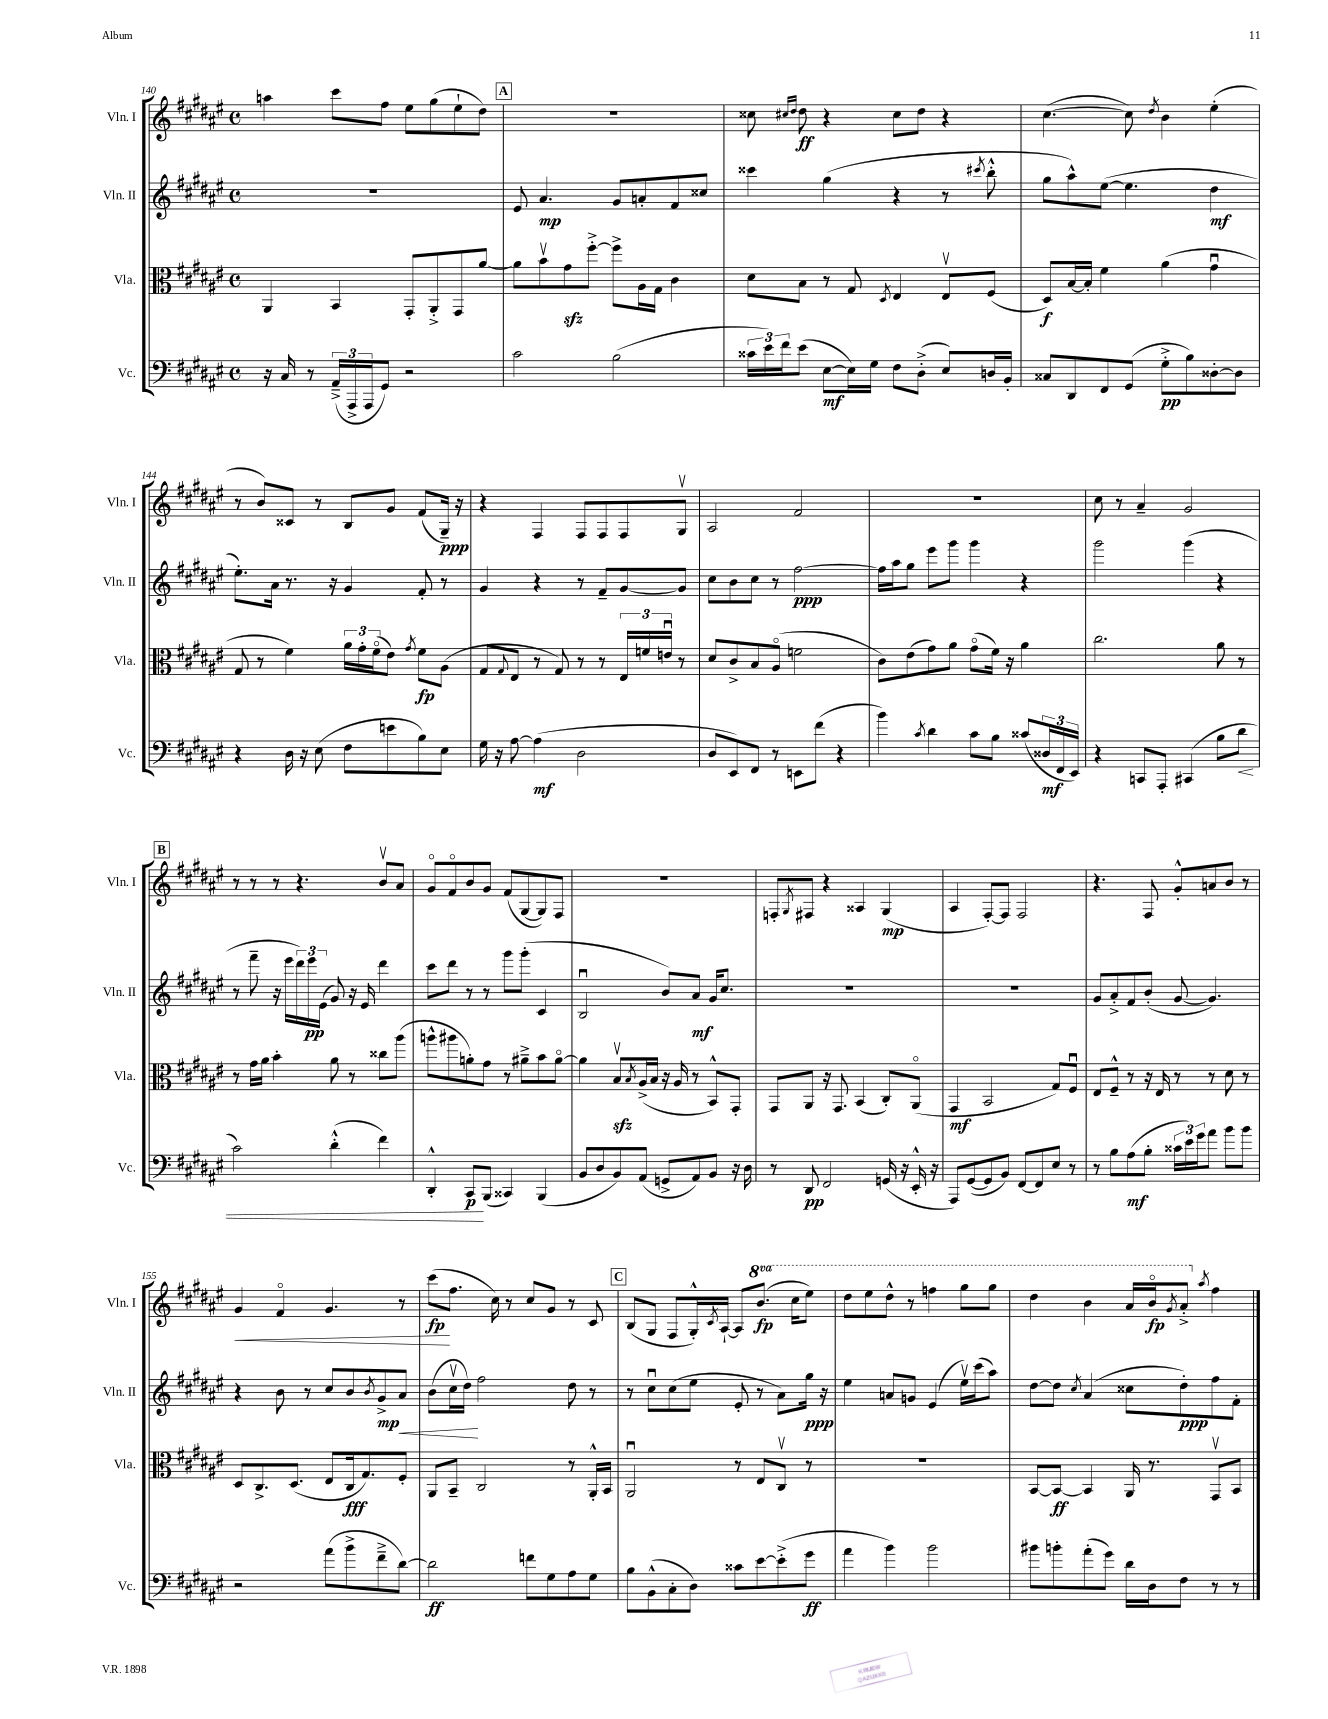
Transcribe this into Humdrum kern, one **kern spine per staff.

**kern	**dynam	**kern	**dynam	**kern	**dynam	**kern	**dynam
*part4	*part4	*part3	*part3	*part2	*part2	*part1	*part1
*staff4	*staff4	*staff3	*staff3	*staff2	*staff2	*staff1	*staff1
*I"Vc.	*	*I"Vla.	*	*I"Vln. II	*	*I"Vln. I	*
*I'Vc.	*	*I'Vla.	*	*I'Vln. II	*	*I'Vln. I	*
*clefF4	*	*clefC3	*	*clefG2	*	*clefG2	*
*k[f#c#g#d#a#e#]	*	*k[f#c#g#d#a#e#]	*	*k[f#c#g#d#a#e#]	*	*k[f#c#g#d#a#e#]	*
*M4/4	*	*M4/4	*	*M4/4	*	*M4/4	*
*met(c)	*	*met(c)	*	*met(c)	*	*met(c)	*
=140	=140	=140	=140	=140	=140	=140	=140
16r	.	4AA#/	.	1r	.	4aan\	.
16C#/	.	.	.	.	.	.	.
8r	.	.	.	.	.	.	.
(24AA#~^/LL	.	4BB/	.	.	.	8ccc#\L	.
24AAA#^/	.	.	.	.	.	.	.
24AAA#/J	.	.	.	.	.	.	.
8GG#/J)	.	.	.	.	.	8ff#\J	.
2r	.	8GG#'/L	.	.	.	8ee#\L	.
.	.	8AA#'^/	.	.	.	(8gg#\	.
.	.	8GG#/	.	.	.	8ee#`\	.
.	.	[8a#/J	.	.	.	8dd#\J)	.
!!LO:REH:place=s1:t=A
=141	=141	=141	=141	=141	=141	=141	=141
2c#\	.	8a#\L]	.	8e#/	.	1r	.
.	.	8bv\	.	4.a#/	mp	.	.
.	.	8g#zz\	.	.	.	.	.
.	.	[8ff#'^\J	.	.	.	.	.
(2B\	.	8ff#^\L]	.	8g#/L	.	.	.
.	.	16A#\L	.	8an'/	.	.	.
.	.	16G#\JJ	.	.	.	.	.
.	.	4c#\	.	8f#/	.	.	.
.	.	.	.	8cc##X/J	.	.	.
=142	=142	=142	=142	=142	=142	=142	=142
24c##X\LL	.	8d#\L	.	4ccc##X\	.	8cc##X\	.
24e#\)	.	.	.	.	.	.	.
24f#\J	.	.	.	.	.	.	.
.	.	.	.	.	.	16qqcc#X/LL	.
.	.	.	.	.	.	16qqdd#/JJ	.
(8e#\J	.	8B\J	.	.	.	8dd#\	ff
[8E#\L	mf	8r	.	(4gg#\	.	4r	.
16E#\L])	.	8G#/	.	.	.	.	.
16G#\JJ	.	.	.	.	.	.	.
.	.	8qD#/	.	.	.	.	.
8F#\L	.	4E#/	.	4r	.	8cc#\L	.
(8D#'^\J	.	.	.	.	.	8dd#\J	.
8E#/L)	.	8E#v/L	.	8r	.	4r	.
.	.	.	.	8qccc#X/	.	.	.
16Dn/L	.	(8F#/J	.	8bb'^^\	.	.	.
16BB'/JJ	.	.	.	.	.	.	.
=143	=143	=143	=143	=143	=143	=143	=143
8C##X/L	.	8D#/L)	f	8gg#\L	.	([4.cc#\	.
8DD#/	.	[16B/L	.	8aa#^^\)	.	.	.
.	.	16B'/JJ]	.	.	.	.	.
8FF#/	.	4f#\	.	([8ee#\J	.	.	.
(8GG#/J	.	.	.	4.ee#\]	.	8cc#\])	.
.	.	.	.	.	.	8qdd#/	.
8G#'^\L	pp	(4a#\	.	.	.	4b\	.
8B\)	.	.	.	.	.	.	.
[8D##X'\	.	4g#u\	.	4dd#\	mf	(4ee#'\	.
8D##\J]	.	.	.	.	.	.	.
!!LO:LB:g=z
=144	=144	=144	=144	=144	=144	=144	=144
4r	.	8G#/	.	8.ee#'\L)	.	8r	.
.	.	8r	.	.	.	8b/L)	.
.	.	.	.	16a#\Jk	.	.	.
16D#\	.	4f#\)	.	8.r	.	8c##X/J	.
16r	.	.	.	.	.	.	.
(8E#\	.	.	.	.	.	8r	.
.	.	.	.	16r	.	.	.
8F#\L	.	24a#\LL	.	4g#/	.	8B/L	.
.	.	24g#'\	.	.	.	.	.
.	.	(24f#\J	.	.	.	.	.
8en\	.	8e#\J)	.	.	.	8g#/J	.
.	.	8qg#/	.	.	.	.	.
8B\)	.	8f#\L	fp	8f#'/	.	(8f#/L	.
8E#\J	.	(8A#\J	.	8r	.	16G#~/Jk)	ppp
.	.	.	.	.	.	16r	.
=145	=145	=145	=145	=145	=145	=145	=145
16G#\	.	8G#/L	.	4g#/	.	4r	.
16r	.	.	.	.	.	.	.
.	.	8qqG#/	.	.	.	.	.
[8A#\	.	8E#/J	.	.	.	.	.
(4A#\]	mf	8r	.	4r	.	4F#/	.
.	.	8G#/)	.	.	.	.	.
2D#\	.	8r	.	8r	.	8F#/L	.
.	.	8r	.	8f#~/L	.	8F#/	.
.	.	24E#/LL	.	[8g#/	.	8F#/	.
.	.	24fn/	.	.	.	.	.
.	.	24enu/JJ	.	.	.	.	.
.	.	8r	.	8g#/J]	.	8G#v/J	.
=146	=146	=146	=146	=146	=146	=146	=146
8D#/L	.	8d#/L	.	8cc#\L	.	2A#/	.
8EE#/)	.	8c#^/	.	8b\	.	.	.
8FF#/J	.	8B/	.	8cc#\J	.	.	.
8r	.	(8A#/J	.	8r	.	.	.
8EEn\L	.	2fn\	.	[2ff#\	ppp	2f#/	.
(8f#\J	.	.	.	.	.	.	.
4r	.	.	.	.	.	.	.
=147	=147	=147	=147	=147	=147	=147	=147
4b\)	.	8c#\L)	.	16ff#\LL]	.	1r	.
.	.	.	.	16aa#\J	.	.	.
.	.	(8e#\	.	8gg#\J	.	.	.
8qc#/	.	.	.	.	.	.	.
4d#\	.	8g#\)	.	8eee#\L	.	.	.
.	.	8a#\J	.	8ggg#\J	.	.	.
8c#\L	.	(8g#\L	.	4ggg#\	.	.	.
8B\J	.	16f#\Jk)	.	.	.	.	.
.	.	16r	.	.	.	.	.
(8c##X/L	.	4a#\	.	4r	.	.	.
24D##X/L	mf	.	.	.	.	.	.
24FF#/	.	.	.	.	.	.	.
24EE#/JJ)	.	.	.	.	.	.	.
=148	=148	=148	=148	=148	=148	=148	=148
4r	.	2.cc#\	.	2ggg#\	.	8cc#\	.
.	.	.	.	.	.	8r	.
8CCn/L	.	.	.	.	.	4a#~/	.
8AAA#'/J	.	.	.	.	.	.	.
(4CC#X/	.	.	.	(4ggg#\	.	2g#/	.
8B\L	.	8a#\	.	4r	.	.	.
!	!LO:HP:b	!	!	!	!	!	!
8d#\J	<	8r	.	.	.	.	.
!!LO:LB:g=z
!!LO:REH:place=s1:t=B
=149	=149	=149	=149	=149	=149	=149	=149
2c#\)	.	8r	.	8r	.	8r	.
.	.	16g#\LL	.	8fff#~\	.	8r	.
.	.	16a#\JJ	.	.	.	.	.
.	.	4b'\	.	16r	.	8r	.
.	.	.	.	16eee#\LL	.	.	.
.	.	.	.	24ddd#\)	.	4.r	.
.	.	.	.	24eee#\	pp	.	.
.	.	.	.	(24e#\JJ	.	.	.
(4d#'^^\	.	8a#\	.	8g#/)	.	.	.
.	.	8r	.	16r	.	.	.
.	.	.	.	16e#/	.	.	.
4f#\)	.	8cc##X\L	.	4ddd#\	.	8bv/L	.
.	.	(8aa#\J	.	.	.	8a#/J	.
=150	=150	=150	=150	=150	=150	=150	=150
4DD#'^^/	.	8aan^^\L	.	8ccc#\L	.	8g#/L	.
.	.	8aa#X\	.	8ddd#\J	.	8f#/	.
8CC#/L	p	8an'\)	.	8r	.	8b/	.
(8BBB/J	[	8g#\J	.	8r	.	8g#/J	.
4CC##X/)	.	8r	.	8ggg#\L	.	(8f#/L	.
.	.	8a#X~^\L	.	(8ggg#'\J	.	[8G#/	.
(4BBB/	.	8b\	.	4c#/	.	8G#/])	.
.	.	[8a#\J	.	.	.	8F#/J	.
=151	=151	=151	=151	=151	=151	=151	=151
8BB/L	.	4a#\]	.	2Bu/	.	1r	.
8D#/	.	.	.	.	.	.	.
8BB/)	.	8Bzzv/L	.	.	.	.	.
.	.	8qB/	.	.	.	.	.
(8AA#/J	.	(16A#^/L	.	.	.	.	.
.	.	16B/JJ	.	.	.	.	.
8GGn^/L	.	16r	.	8b/L)	.	.	.
.	.	16A#/	.	.	.	.	.
8AA#/)	.	8r	.	8a#/J	mf	.	.
8BB/J	.	8BB^^/L)	.	16g#/KL	.	.	.
.	.	.	.	8.cc#/J	.	.	.
16r	.	8GG#'/J	.	.	.	.	.
16D#\	.	.	.	.	.	.	.
=152	=152	=152	=152	=152	=152	=152	=152
8r	.	8GG#/L	.	1r	.	8Fn'/L	.
.	.	.	.	.	.	8qG#/	.
8DD#/	pp	8AA#/J	.	.	.	8F#X/J	.
2FF#/	.	16r	.	.	.	4r	.
.	.	8.GG#/	.	.	.	.	.
.	.	(4BB/	.	.	.	4A##X/	.
(16GGn/	.	8C#'/L)	.	.	.	(4G#/	mp
16r	.	.	.	.	.	.	.
16EE#'^^/	.	(8AA#/J	.	.	.	.	.
16r	.	.	.	.	.	.	.
=153	=153	=153	=153	=153	=153	=153	=153
8AAA#/L)	.	4GG#/	mf	1r	.	4A#/	.
([8GG#/	.	.	.	.	.	.	.
8GG#/]	.	2BB/	.	.	.	[8F#'/L)	.
8BB/J)	.	.	.	.	.	8F#/J]	.
[8FF#/L	.	.	.	.	.	2F#/	.
8FF#/]	.	.	.	.	.	.	.
8E#/J	.	8G#/L)	.	.	.	.	.
8r	.	8F#u/J	.	.	.	.	.
=154	=154	=154	=154	=154	=154	=154	=154
8r	.	8E#/L	.	8g#/L	.	4.r	.
8B\L	.	8F#~^^/J	.	8a#'^/	.	.	.
(8A#\	mf	8r	.	8f#/	.	.	.
8B'\J	.	16r	.	(8b'/J	.	8F#/	.
.	.	16E#/	.	.	.	.	.
24c##X\LL	.	8r	.	[8g#/	.	8g#'^^/L	.
24e#\)	.	.	.	.	.	.	.
24g#\J	.	.	.	.	.	.	.
8a#\J	.	8r	.	4.g#/])	.	8an/	.
8b\L	.	8d#\	.	.	.	8b/J	.
8b\J	.	8r	.	.	.	8r	.
!!LO:LB:g=z
=155	=155	=155	=155	=155	=155	=155	=155
!	!	!	!	!	!	!	!LO:HP:b
2r	.	8D#/L	.	4r	.	4g#/	<
.	.	8.C#^/	.	.	.	.	.
.	.	.	.	8b\	.	4f#/	.
.	.	(8.D#/J	.	.	.	.	.
.	.	.	.	8r	.	.	.
(8a#\L	.	8E#/L	.	8cc#/L	.	4.g#/	.
8b^\	.	16C#/k	fff	8b/	.	.	.
.	.	8.G#/)	.	.	.	.	.
.	.	.	.	8qb/	.	.	.
8f#~^\	.	.	.	8g#^/	mp	.	.
!	!	!	!	!	!LO:HP:b	!	!
[8d#\J)	.	8F#'/J	.	8a#/J	<	8r	.
=156	=156	=156	=156	=156	=156	=156	=156
2d#\]	ff	8AA#/L	.	(8b\L	.	(8ccc#\L	fp
.	.	8BB~/J	.	16cc#v\L	.	8.ff#\J	[
.	.	.	.	16dd#\JJ)	.	.	.
.	.	2C#/	.	2ff#\	[	.	.
.	.	.	.	.	.	16cc#\)	.
.	.	.	.	.	.	8r	.
8fn\L	.	.	.	.	.	8cc#/L	.
8G#\	.	.	.	.	.	8g#/J	.
8A#\	.	8r	.	8dd#\	.	8r	.
8G#\J	.	16AA#'^^/LL	.	8r	.	8c#/	.
.	.	16BB/JJ	.	.	.	.	.
!!LO:REH:place=s1:t=C
=157	=157	=157	=157	=157	=157	=157	=157
8B\L	.	2AA#u/	.	8r	.	(8B/L	.
(8BB^^\	.	.	.	8cc#u\L	.	8G#/J	.
8C#'\	.	.	.	(8cc#\	.	8F#/L	.
8D#\J)	.	.	.	8ee#\J	.	16G#'^^/L)	.
.	.	.	.	.	.	8qc#/	.
.	.	.	.	.	.	[16A#`/JJ	.
8c##X\L	.	8r	.	8e#'/	.	8A#/L]	.
*	*	*	*	*	*	*8va	*
[8e#\	.	8E#/L	.	8r	.	(8.bb/J	fp
(8e#'^\]	.	8C#v/J	.	8a#\L)	.	.	.
.	.	.	.	.	.	16ccc#\KL	.
8g#\J	ff	8r	.	16gg#\Jk	ppp	8eee#\J)	.
.	.	.	.	16r	.	.	.
=158	=158	=158	=158	=158	=158	=158	=158
4a#\	.	1r	.	4ee#\	.	8ddd#\L	.
.	.	.	.	.	.	8eee#\	.
4b\)	.	.	.	8an/L	.	8ddd#^^\J	.
.	.	.	.	8gn/J	.	8r	.
2b\	.	.	.	(4e#/	.	4fffn\	.
.	.	.	.	16ee#v\LL)	.	8ggg#\L	.
.	.	.	.	(16ccc#\J	.	.	.
.	.	.	.	8aa#\J)	.	8ggg#\J	.
=159	=159	=159	=159	=159	=159	=159	=159
8b#X\L	.	[8BB/L	.	[8dd#\L	.	4ddd#\	.
8bn'\	.	8BB/J_	ff	8dd#\J]	.	.	.
.	.	.	.	8qcc#/	.	.	.
(8a#'\	.	4BB/]	.	(4a#/	.	4bb\	.
8g#\J)	.	.	.	.	.	.	.
16d#\LL	.	16AA#/	.	8cc##X\L	.	16aa#/LL	.
16D#\J	.	8.r	.	.	.	16bb/J	fp
.	.	.	.	.	.	8qgg#/	.
8F#\J	.	.	.	8dd#'\)	ppp	8aa#'^/J	.
*	*	*	*	*	*	*X8va	*
.	.	.	.	.	.	8qaa#/	.
8r	.	8GG#v/L	.	8ff#\	.	4ff#\	.
8r	.	8BB/J	.	8f#'\J	.	.	.
==	==	==	==	==	==	==	==
*-	*-	*-	*-	*-	*-	*-	*-
